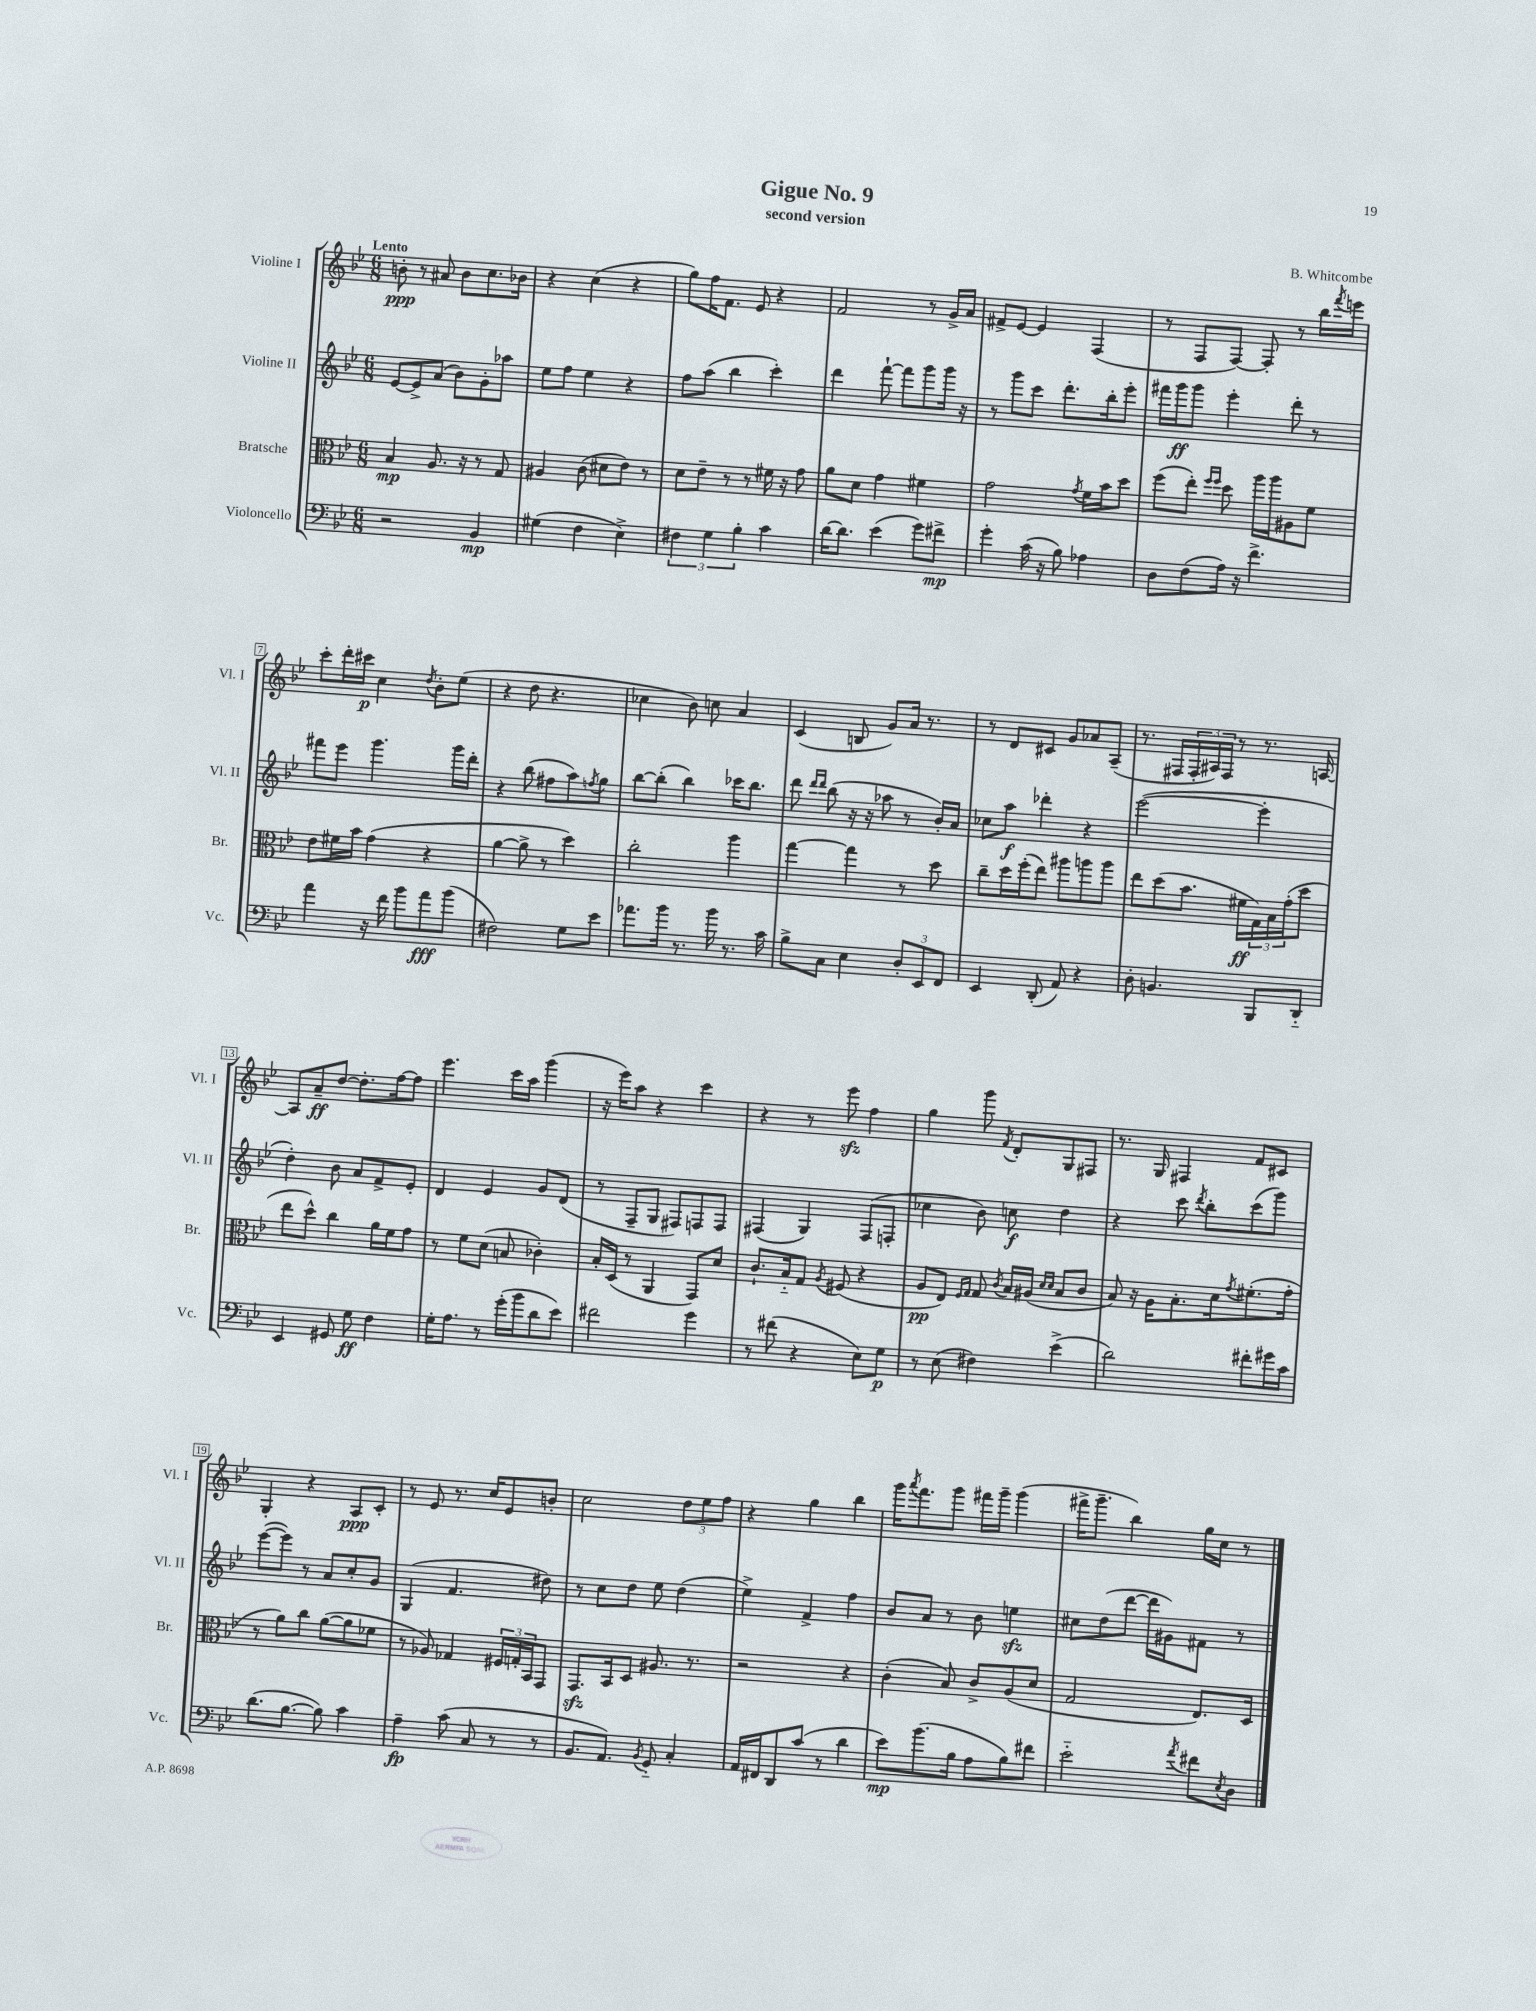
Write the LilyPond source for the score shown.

\header { title = "Gigue No. 9" composer = "B. Whitcombe" subtitle = "second version" }
<<
\new StaffGroup <<
\new Staff = "s0" \with { instrumentName = "Violine I" shortInstrumentName = "Vl. I" } {
    \clef treble \key bes \major \numericTimeSignature \time 6/8 \tempo "Lento"
    b'8-.\ppp r8 ais'8 b'8 c''8. bes'16 |
    r4 c''4( r4 |
    g''8) f''16 f'8. ees'8 r4 |
    f'2 r8 g'16-> a'16 |
    fis'8-> ees'8~ ees'4 f4( |
    r8 f8 f8~) f8-. r8 bes''16 \acciaccatura { f'''8 } e'''16 |
    c'''8-. d'''16-. cis'''16\p c''4 \acciaccatura { d''8 } bes'8-. ees''8( |
    r4 d''8 r4. |
    ces''4 bes'8) c''8 a'4 |
    c'4( b8 g'8) a'16 r8. |
    r8 d'8 cis'8 g'8 aes'8 a8--( |
    r8. fis16 \tuplet 3/2 { fis16-. ais16) fis16 } r8 r8. a16~ |
    a8 a'8--\ff d''8~ d''8.-. f''16~ f''8 |
    ees'''4. c'''16 a''16 g'''4( |
    r16 ees'''16) a''8 r4 c'''4 |
    r4 r8 ees'''8\sfz f''4 |
    g''4 g'''8 \acciaccatura { f'8 } d'8-. g8 fis8 |
    r8. g16 fis4 f'8 cis'8 |
    g4-. r4 a8\ppp c'8-. |
    r8 ees'8 r8. c''16 ees'8 b'8-. |
    c''2 \tuplet 3/2 { d''8 ees''8 f''8 } |
    r4 g''4 bes''4 |
    g'''16 \acciaccatura { a'''8 } f'''8. g'''8 fis'''16 g'''16-- g'''4( |
    fis'''16-> g'''8.-- bes''4) g''16 c''16 r8 \bar "|." |
}
\new Staff = "s1" \with { instrumentName = "Violine II" shortInstrumentName = "Vl. II" } {
    \clef treble \key bes \major \numericTimeSignature \time 6/8
    ees'8~ ees'8-> a'8( bes'8) g'8-. aes''8 |
    ees''8 f''8 ees''4 r4 |
    f''8 a''8( bes''4 c'''4-.) |
    d'''4 f'''8~-! f'''8 g'''8 g'''16 r16 |
    r8 g'''8 c'''8 d'''8.-. bes''16-. ees'''8-. |
    fis'''16 g'''16\ff g'''8 ees'''4-. d'''8-. r8 |
    fis'''8 ees'''8 g'''4. g'''16 d'''16-. |
    r4 bes''8( fis''8 a''8) \acciaccatura { f''8 } g''8 |
    bes''8~ bes''8-.( bes''4) ces'''16 bes''8. |
    d'''8 \grace { d'''16 d'''16 } bes''8( r16 r16 aes''8 r8 bes'16-.) a'16 |
    ces''8 a''8\f des'''4-. r4 |
    ees'''2~( ees'''4-. |
    d''4-.) bes'8 a'8 f'8-> ees'8-. |
    d'4 ees'4 g'8 d'8( |
    r8 f8-- g8 fis8) f8 f8 |
    fis4( g4) fis8( f8-. |
    ces''4 bes'8) c''8\f d''4 |
    r4 c'''8 \acciaccatura { d'''8 } bes''8-. c'''8( g'''8) |
    ees'''8~( ees'''8) r8 a'8 c''8-. g'8 |
    g4( f'4. dis''8) |
    r8 c''8 d''8 ees''8 d''4( |
    ees''4->) f'4-> f''4 |
    bes'8 a'8 r8 bes'8 e''4\sfz |
    cis''8 d''8( d'''8~ d'''16 gis'16) fis'8 r8 \bar "|." |
}
\new Staff = "s2" \with { instrumentName = "Bratsche" shortInstrumentName = "Br." } {
    \clef alto \key bes \major \numericTimeSignature \time 6/8
    bes4\mp a8. r16 r8 g8 |
    ais4 c'8( dis'8 ees'8) r8 |
    d'8 ees'8-- r8 r8 fis'16 r16 g'8 |
    a'8 d'8 g'4 fis'4 |
    g'2 \acciaccatura { g'8 } f'16 bes'16 d''8 |
    f''8( ees''8-.) \grace { f''16 f''16 } d''8 a''16 a''16 ais8 f'8 |
    ees'8 fis'16 bes'16 g'4( r4 |
    a'4~ a'8-> r8 d''4) |
    c''2-. a''4 |
    g''4~ g''4 r8 d''8 |
    c''8-- d''16 f''16-.( ees''8) ais''8 a''8 a''8 |
    ees''8 d''8( bes'8. fis'16\ff \tuplet 3/2 { g16) bes16 g'16-.( } d''8 |
    ees''8 d''8-^) c''4 a'16 f'16 g'8 |
    r8 f'8 d'8( b8 ces'4-.) |
    bes16-. d16( r8 a,4 g,8) d'8 |
    c'8.-! bes16-_ g8 \acciaccatura { a8 } fis8( r4 |
    a8\pp ees8) \grace { f16 g16 } g8 \acciaccatura { c'8 } bes16 ais16( \grace { d'16 d'16 } bes8 c'8 |
    bes8) r16 a16 bes8.-. d'16 \acciaccatura { g'8 } fis'8.-.( g'16-. |
    r8 a'8) c''8 a'8~( a'8 fes'8 |
    r8 aes8) ges4 \tuplet 3/2 { fis16 g16-. bes,16 } g,8 |
    g,8.\sfz bes,16 d8 ais8. r8. |
    r2 r4 |
    c'4-.( bes8) c'8-> a8( d'8 |
    g2 ees8.) d16 \bar "|." |
}
\new Staff = "s3" \with { instrumentName = "Violoncello" shortInstrumentName = "Vc." } {
    \clef bass \key bes \major \numericTimeSignature \time 6/8
    r2 bes,4\mp |
    gis4( f4 ees4->) |
    \tuplet 3/2 { fis4 g4 bes4-. } c'4 |
    d'16~ d'8. ees'4( g'8) fis'8->\mp |
    g'4-. c'16( r16 bes8) aes4 |
    d8 f8( a16) r16 f'4.-> |
    a'4 r16 f'16 bes'8 a'8\fff bes'8( |
    fis2) g8 ees'8 |
    aes'8. bes'16 r8. bes'16 r8. c'16 |
    bes8-> c8 ees4 \tuplet 3/2 { d8-. ees,8 f,8 } |
    ees,4 d,8-.( a,8) r4 |
    d8-. b,4. bes,,8 d,8-_ |
    ees,4 gis,8 g8\ff f4 |
    g16-. a8. r8 g'16-.( bes'16 d'8 ees'8) |
    fis'2 g'4 |
    r8 fis'8( r4 ees8) g8\p |
    r8 ees8( fis4) ees'4->( |
    d'2) fis'8-. gis'16 c'16 |
    d'8.( bes8.~ bes8) c'4 |
    a4--\fp c'8( c8 r8 r8 |
    bes,8. a,8.) \acciaccatura { bes,8 } g,8-_ c4-. |
    a,16 fis,16 d,8 c'8( r8 d'4 |
    ees'8\mp) bes'8.( bes16 a8 bes8) fis'8 |
    ees'2-_ \acciaccatura { a'8 } fis'8 \acciaccatura { ees8 } d8 \bar "|." |
}
>>
>>
\layout { \context { \Score \override BarNumber.stencil = #(make-stencil-boxer 0.1 0.3 ly:text-interface::print) } }
